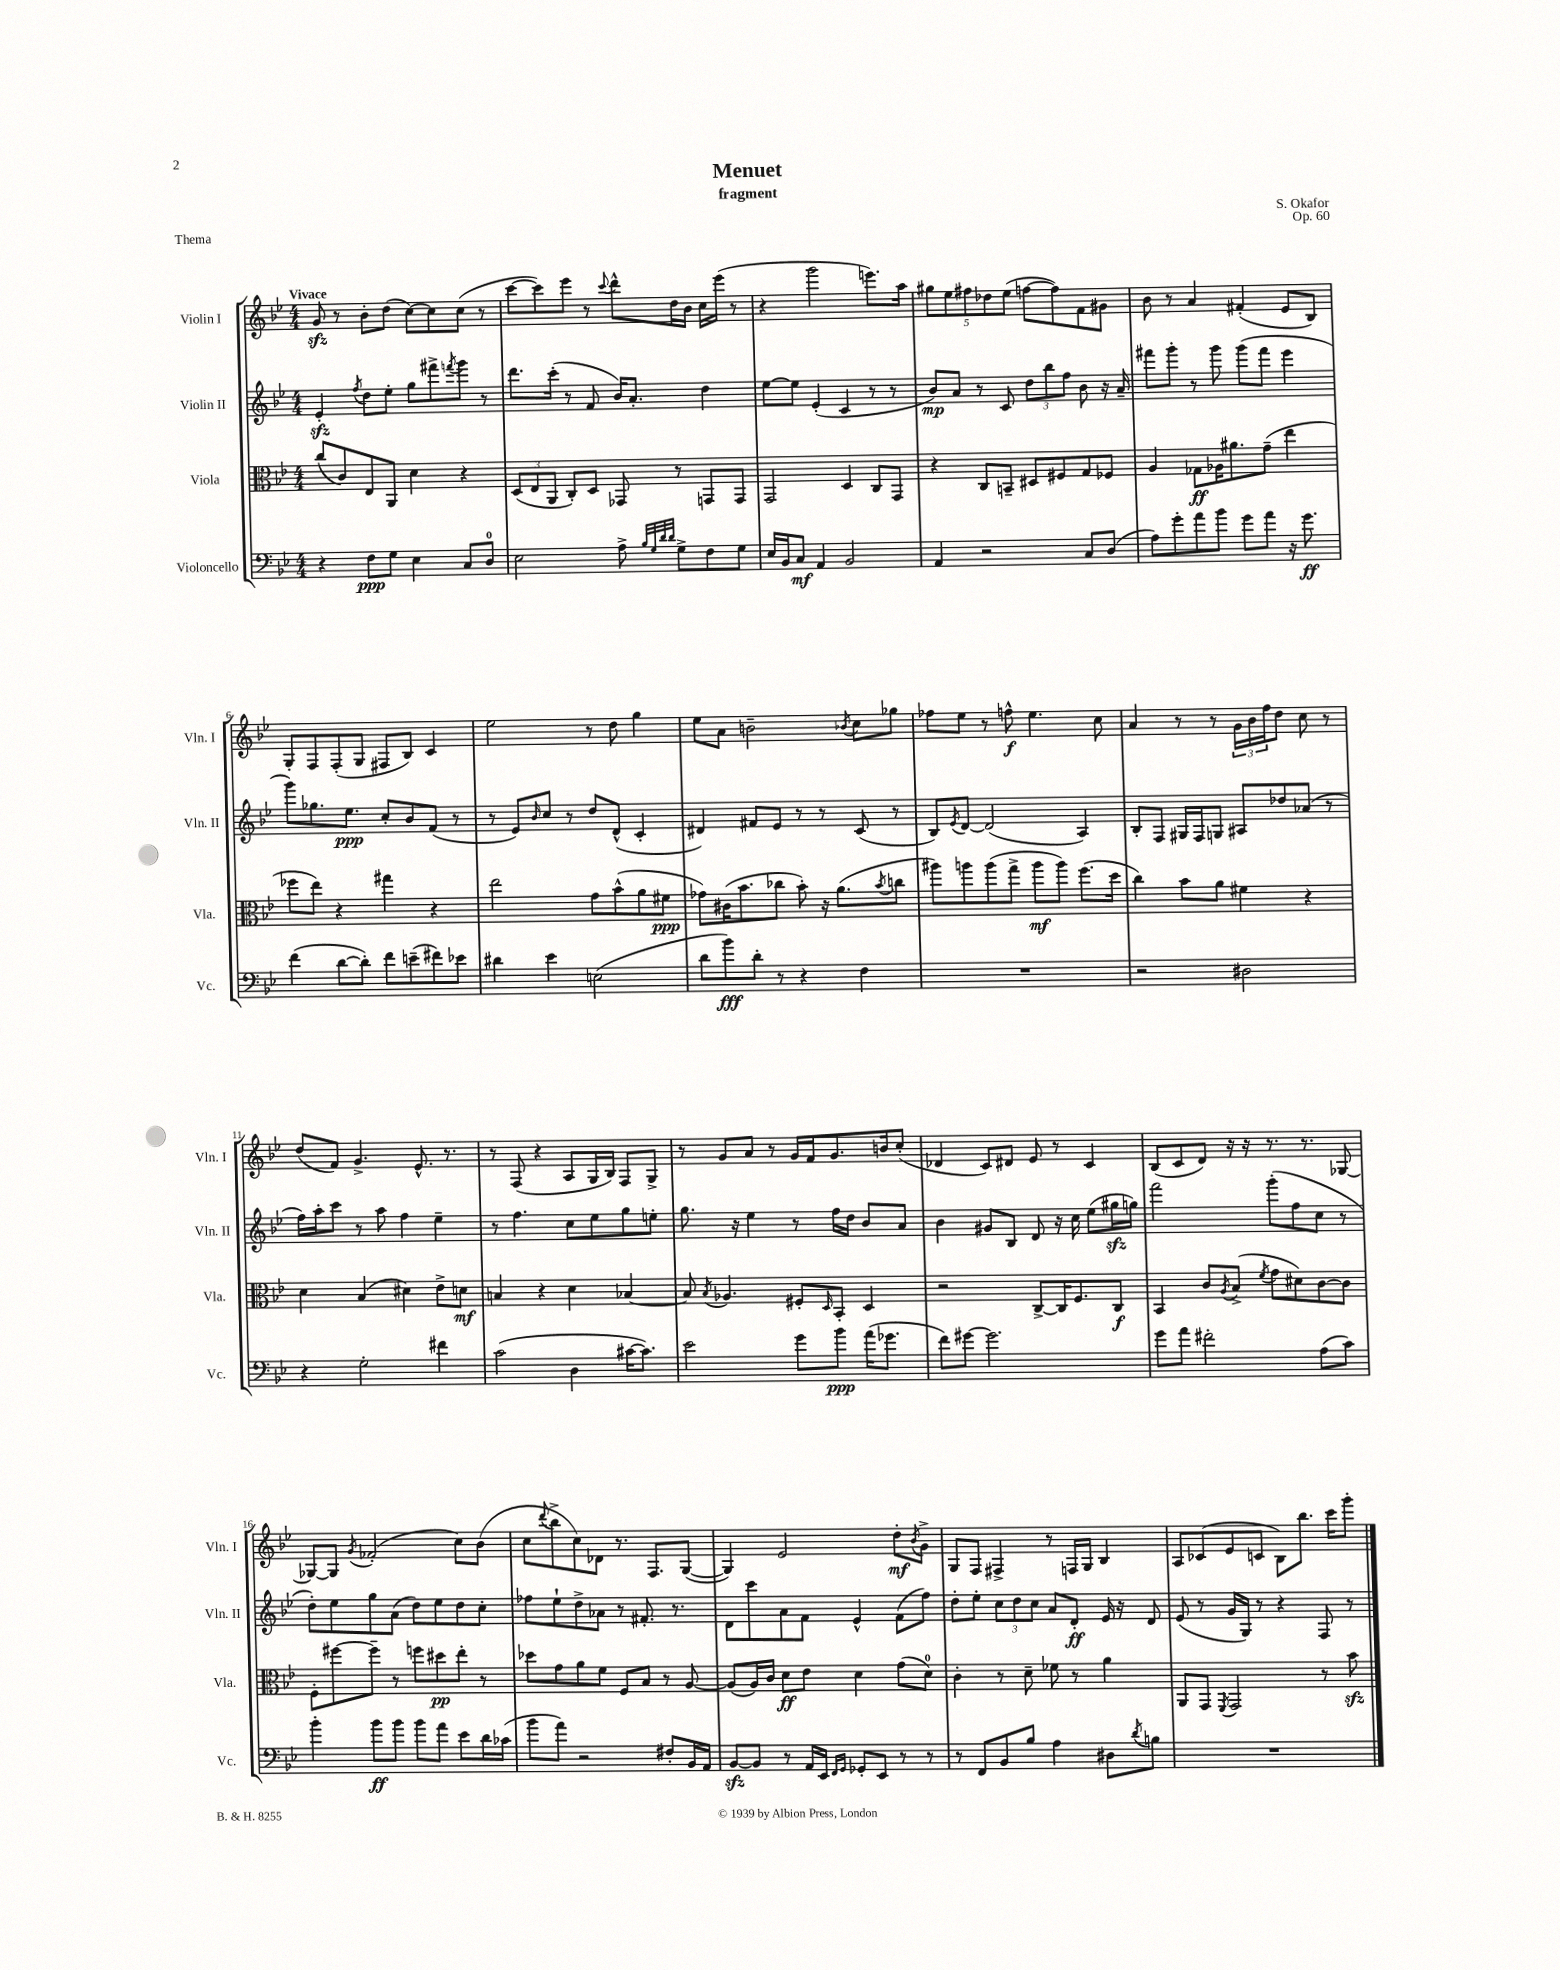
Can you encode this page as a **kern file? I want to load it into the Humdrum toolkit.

**kern	**dynam	**kern	**dynam	**kern	**dynam	**kern	**dynam
*part4	*part4	*part3	*part3	*part2	*part2	*part1	*part1
*staff4	*staff4	*staff3	*staff3	*staff2	*staff2	*staff1	*staff1
*I"Violoncello	*	*I"Viola	*	*I"Violin II	*	*I"Violin I	*
*I'Vc.	*	*I'Vla.	*	*I'Vln. II	*	*I'Vln. I	*
*clefF4	*	*clefC3	*	*clefG2	*	*clefG2	*
*k[b-e-]	*	*k[b-e-]	*	*k[b-e-]	*	*k[b-e-]	*
*M4/4	*	*M4/4	*	*M4/4	*	*M4/4	*
=1	=1	=1	=1	=1	=1	=1	=1
!	!	!	!	!	!	!LO:TX:a:B:t=Vivace	!
4r	.	(8cc/L	.	4e-zz'/	.	8gzz/	.
.	.	8c/)	.	.	.	8r	.
.	.	.	.	8qff/	.	.	.
8F\L	ppp	8E-/	.	8dd\L	.	8b-'\L	.
8G\J	.	8AA/J	.	8ee-'\J	.	(8dd\J	.
4E-\	.	4d\	.	8gg\L	.	[8cc\L)	.
.	.	.	.	8fff#X^\	.	8cc\]	.
.	.	.	.	8qfffn/	.	.	.
8C/L	.	4r	.	8ggg\J	.	(8cc\J	.
8D/J	.	.	.	8r	.	8r	.
=2	=2	=2	=2	=2	=2	=2	=2
2E-\	.	(12D/L	.	8.ddd\L	.	[8ccc\L	.
.	.	12E-/	.	.	.	.	.
.	.	.	.	.	.	8ccc\])	.
.	.	12AA/J	.	.	.	.	.
.	.	.	.	(16ccc'\Jk	.	.	.
.	.	8C'/L)	.	8r	.	8eee-\J	.
.	.	8D/J	.	8f/	.	8r	.
.	.	.	.	.	.	8qqccc/	.
8A^\	.	8GG-X/	.	16b-/KL)	.	8ddd^^\L	.
.	.	.	.	8.a'/J	.	.	.
32qqB-/LLL	.	.	.	.	.	.	.
32qqG/	.	.	.	.	.	.	.
32qqd/	.	.	.	.	.	.	.
32qqd/JJJ	.	.	.	.	.	.	.
8G^\L	.	8r	.	.	.	16dd\L	.
.	.	.	.	.	.	16b-\JJ	.
8F\	.	8GGn/L	.	4dd\	.	16cc\LL	.
.	.	.	.	.	.	(16eee-\JJ	.
8G\J	.	8GG/J	.	.	.	8r	.
=3	=3	=3	=3	=3	=3	=3	=3
16E-/LL	.	2GG/	.	[8ee-\L	.	4r	.
16BB-/J	.	.	.	.	.	.	.
8C/J	mf	.	.	8ee-\J]	.	.	.
4AA/	.	.	.	(4e-'/	.	2ggg\	.
2BB-/	.	4D/	.	4c/	.	.	.
.	.	8C/L	.	8r	.	8.eeen\L)	.
.	.	8GG/J	.	8r	.	.	.
.	.	.	.	.	.	16aa\Jk	.
=4	=4	=4	=4	=4	=4	=4	=4
4AA/	.	4r	.	8b-/L)	mp	10gg#X\L	.
.	.	.	.	.	.	10ee-\	.
.	.	.	.	8a/J	.	.	.
.	.	.	.	.	.	10ff#X\	.
2r	.	8C/L	.	8r	.	.	.
.	.	.	.	.	.	10dd-X\	.
.	.	8BBn~/J	.	8c/	.	.	.
.	.	.	.	.	.	(10ee-\J	.
.	.	8D#X/L	.	12dd\L	.	[8ffn\L	.
.	.	.	.	12bb-\	.	.	.
.	.	8F#X/	.	.	.	8ff\])	.
.	.	.	.	12ff\J	.	.	.
8C/L	.	8G/	.	8b-\	.	8f\	.
(8D/J	.	8F-X/J	.	16r	.	8g#X\J	.
.	.	.	.	16a~/	.	.	.
=5	=5	=5	=5	=5	=5	=5	=5
8A\L)	.	4A/	.	8fff#X\L	.	8b-\	.
8g'\	.	.	.	8ggg'\J	.	8r	.
8a\	.	8G-X\L	ff	8r	.	4a/	.
8b-\J	.	16A-X\K	.	8ggg\	.	.	.
.	.	8.a#X\	.	.	.	.	.
8g\L	.	.	.	(8ggg\L	.	(4f#X'/	.
8a\J	.	(8g~\J	.	8fff#\J	.	.	.
16r	.	4ee-\	.	4eee-\	.	8e-/L	.
8.g\	ff	.	.	.	.	.	.
.	.	.	.	.	.	8B-/J)	.
!!LO:LB:g=z
=6	=6	=6	=6	=6	=6	=6	=6
(4f\	.	8ff-X\L	.	8ggg\L)	.	8G'/L	.
.	.	8ee-\J)	.	8.gg-X\	.	8F/	.
[8d\L	.	4r	.	.	.	(8F'/	.
.	.	.	.	8.ee-\J	ppp	.	.
8d'\J])	.	.	.	.	.	8G/J	.
8f\L	.	4gg#X\	.	8cc'/L	.	8F#X/L	.
(8en~\	.	.	.	8b-/	.	8B-/J)	.
8f#X\)	.	4r	.	(8f/J	.	4c/	.
8e-X\J	.	.	.	8r	.	.	.
=7	=7	=7	=7	=7	=7	=7	=7
4d#X\	.	2ee-\	.	8r	.	2ee-\	.
.	.	.	.	8e-/L)	.	.	.
.	.	.	.	16qqb-/	.	.	.
4e-\	.	.	.	8cc/J	.	.	.
.	.	.	.	8r	.	.	.
(2En\	.	8g\L	.	8dd/L	.	8r	.
.	.	(8b-^^\	.	(8d^^/J	.	8dd\	.
.	.	8a\	.	4c'/	.	4gg\	.
.	.	8f#X\J	ppp	.	.	.	.
=8	=8	=8	=8	=8	=8	=8	=8
8d\L	.	8g-X\L)	.	4d#X/)	.	8ee-\L	.
8b-\)	fff	(16c#X\K	.	.	.	8a\J	.
.	.	8.b-\	.	.	.	.	.
8d'\J	.	.	.	8f#X/L	.	2bn~\	.
8r	.	8cc-X\J	.	8e-/J	.	.	.
4r	.	8b-'\)	.	8r	.	.	.
.	.	16r	.	8r	.	.	.
.	.	(8.a\L	.	.	.	.	.
.	.	.	.	.	.	8qb-X/	.
4F\	.	.	.	(8c/	.	8cc\L	.
.	.	8qb-/	.	.	.	.	.
.	.	8ccn\J	.	8r	.	8gg-X\J	.
=9	=9	=9	=9	=9	=9	=9	=9
1r	.	8aa#X\L)	.	8B-/L)	.	8ff-X\L	.
.	.	.	.	8qe-/	.	.	.
.	.	8aan\	.	[8d/J	.	8ee-\J	.
.	.	(8aa\	.	(2d/]	.	8r	.
.	.	8gg^\J	.	.	.	8ffn^^\	f
.	.	8aa\L	mf	.	.	4.ee-\	.
.	.	8aa\J)	.	.	.	.	.
.	.	(8.ff\L	.	4A/)	.	.	.
.	.	.	.	.	.	8cc\	.
.	.	16dd\Jk	.	.	.	.	.
=10	=10	=10	=10	=10	=10	=10	=10
2r	.	4cc\)	.	8B-'/L	.	4a/	.
.	.	.	.	8F/J	.	.	.
.	.	8b-\L	.	16G#X/LL	.	8r	.
.	.	.	.	16F/J	.	.	.
.	.	8a\J	.	8Gn/J	.	8r	.
2D#X\	.	4f#X\	.	8A#X/L	.	24g\LL	.
.	.	.	.	.	.	24b-\	.
.	.	.	.	.	.	24ff\J	.
.	.	.	.	8dd-X/	.	8dd\J	.
.	.	4r	.	(8a-X/J	.	8cc\	.
.	.	.	.	8r	.	8r	.
!!LO:LB:g=z
=11	=11	=11	=11	=11	=11	=11	=11
4r	.	4d\	.	16ff\LL)	.	(8dd/L	.
.	.	.	.	16aa'\J	.	.	.
.	.	.	.	8ccc\J	.	8f/J)	.
2G'\	.	(4B-/	.	8r	.	4.g^/	.
.	.	.	.	8aa\	.	.	.
.	.	4d#X\)	.	4ff\	.	.	.
.	.	.	.	.	.	8.e-^^/	.
4f#X\	.	8e-^\L	.	4ee-~\	.	.	.
.	.	.	.	.	.	8.r	.
.	.	8dn\J	mf	.	.	.	.
=12	=12	=12	=12	=12	=12	=12	=12
(2c\	.	4Bn/	.	8r	.	8r	.
.	.	.	.	4.ff\	.	(8F/	.
.	.	4r	.	.	.	4r	.
4D\	.	4d\	.	8cc\L	.	8A/L	.
.	.	.	.	8ee-\	.	16G/L	.
.	.	.	.	.	.	16B-/JJ)	.
[16c#X\KL	.	[4B-X/	.	8gg\	.	8F/L	.
8.c#\J])	.	.	.	.	.	.	.
.	.	.	.	8een'\J	.	8G^/J	.
=13	=13	=13	=13	=13	=13	=13	=13
2e-\	.	8B-/]	.	8.gg\	.	8r	.
.	.	8qB-/	.	.	.	.	.
.	.	4.A-X/	.	.	.	8g/L	.
.	.	.	.	16r	.	.	.
.	.	.	.	4ee-\	.	8a/J	.
.	.	.	.	.	.	8r	.
8g\L	.	8F#X'/L	.	8r	.	16g/LL	.
.	.	.	.	.	.	16f/J	.
.	.	16qqD/	.	.	.	.	.
8b-\J	ppp	8BB-'/J	.	16ff\LL	.	8.g/	.
.	.	.	.	16dd\JJ	.	.	.
(16a\KL	.	4D/	.	8b-/L	.	.	.
8.g-X\J	.	.	.	.	.	16bn/k	.
.	.	.	.	8a/J	.	(8cc'/J	.
=14	=14	=14	=14	=14	=14	=14	=14
8f\L)	.	2r	.	4b-\	.	4d-X/	.
[8g#X\J	.	.	.	.	.	.	.
2.g#\]	.	.	.	8g#X/L	.	8c/L)	.
.	.	.	.	8B-/J	.	8d#X/J	.
.	.	[8C^/L	.	8d/	.	8e-/	.
.	.	16C/K]	.	16r	.	8r	.
.	.	8.F/	.	16cc\	.	.	.
.	.	.	.	(8ee-\L	.	4c/	.
.	.	8C/J	f	16gg#Xzz\L	.	.	.
.	.	.	.	16ggn\JJ)	.	.	.
=15	=15	=15	=15	=15	=15	=15	=15
8g\L	.	4BB-/	.	2fff\	.	(8B-/L	.
8a\J	.	.	.	.	.	8c/	.
2f#X'\	.	8c/L	.	.	.	8d/J)	.
.	.	8qA/	.	.	.	.	.
.	.	(8B-^/J	.	.	.	16r	.
.	.	.	.	.	.	16r	.
.	.	8qf/	.	.	.	.	.
.	.	8g\L	.	(8ggg'\L	.	8.r	.
.	.	8d#X\)	.	8ff\	.	.	.
.	.	.	.	.	.	8.r	.
(8A\L	.	[8c\	.	8cc\J	.	.	.
8c\J)	.	8c\J]	.	8r	.	[8G-X/	.
!!LO:LB:g=z
=16	=16	=16	=16	=16	=16	=16	=16
4b-'\	.	8F'\L	.	8dd'\L)	.	8G-X/L_	.
.	.	[8ff#X\	.	8ee-\	.	8G-/J]	.
.	.	.	.	.	.	8qg/	.
8b-\L	ff	8ff#~\J]	.	8gg\	.	(2f-X'/	.
8b-\J	.	8r	.	(8a\J	.	.	.
8b-\L	.	8ffn\L	.	8dd\L)	.	.	.
8a\J	.	8dd#X\	pp	8ee-\	.	.	.
8e-\L	.	8ee-'\J	.	8dd\	.	8cc\L)	.
16d\L	.	8r	.	8cc'\J	.	(8b-\J	.
(16c-X\JJ	.	.	.	.	.	.	.
=17	=17	=17	=17	=17	=17	=17	=17
8b-\L	.	8dd-X\L	.	8ff-X\L	.	8cc\L	.
.	.	.	.	.	.	8qqddd/	.
8a\J)	.	8g\	.	8ee-`\	.	8bb-^\	.
2r	.	8a\	.	8dd^\	.	8cc\)	.
.	.	8f\J	.	8a-X\J	.	8d-X\J	.
.	.	8F/L	.	8r	.	8.r	.
.	.	8B-/J	.	8.f#X'/	.	.	.
.	.	.	.	.	.	8.F/L	.
8F#X'/L	.	8r	.	.	.	.	.
.	.	.	.	8.r	.	.	.
16BB-/L	.	[8A/	.	.	.	([8G/J	.
16AA/JJ	.	.	.	.	.	.	.
=18	=18	=18	=18	=18	=18	=18	=18
[8BB-zz/L	.	(8A/L]	.	8d\L	.	4G/])	.
8BB-/J]	.	16A/L)	.	8ccc\	.	.	.
.	.	16c/JJ	.	.	.	.	.
8r	.	8d\L	ff	8a\	.	2e-/	.
16AA/LL	.	8e-\J	.	8f\J	.	.	.
16EE-/JJ	.	.	.	.	.	.	.
16qqFF/LL	.	.	.	.	.	.	.
16qqGG/JJ	.	.	.	.	.	.	.
8GG-X'/L	.	4d\	.	4e-^^/	.	.	.
8EE-/J	.	.	.	.	.	.	.
8r	.	(8g\L	.	(8f\L	.	8dd'\L	mf
.	.	.	.	.	.	8qb-/	.
8r	.	8d\J)	.	8ff\J)	.	8g^\J	.
=19	=19	=19	=19	=19	=19	=19	=19
8r	.	4c'\	.	8dd'\L	.	8G/L	.
8FF/L	.	.	.	8ee-'\J	.	8F/J	.
8BB-/	.	8r	.	12cc\L	.	4F#X^/	.
.	.	.	.	12dd\	.	.	.
8B-/J	.	8d~\	.	.	.	.	.
.	.	.	.	12cc\J	.	.	.
4A\	.	8f-X\	.	8a/L	.	8r	.
.	.	8r	.	8d'/J	ff	16Fn/LL	.
.	.	.	.	.	.	16G/JJ	.
8D#X\L	.	4a\	.	16e-/	.	4B-/	.
.	.	.	.	16r	.	.	.
8qd/	.	.	.	.	.	.	.
8Bn\J	.	.	.	8d/	.	.	.
=20	=20	=20	=20	=20	=20	=20	=20
1r	.	8AA/L	.	(8e-/	.	8A/L	.
.	.	8GG/J	.	8r	.	(8c-X/	.
.	.	8qFF/	.	.	.	.	.
.	.	2GG/	.	16g/LL	.	8e-/	.
.	.	.	.	16G/JJ)	.	.	.
.	.	.	.	8r	.	8cn/J	.
.	.	.	.	4r	.	8B-\L)	.
.	.	.	.	.	.	8.bb-\J	.
.	.	8r	.	8F/	.	.	.
.	.	.	.	.	.	16ccc\KL	.
.	.	8b-zz\	.	8r	.	8ggg'\J	.
==	==	==	==	==	==	==	==
*-	*-	*-	*-	*-	*-	*-	*-
